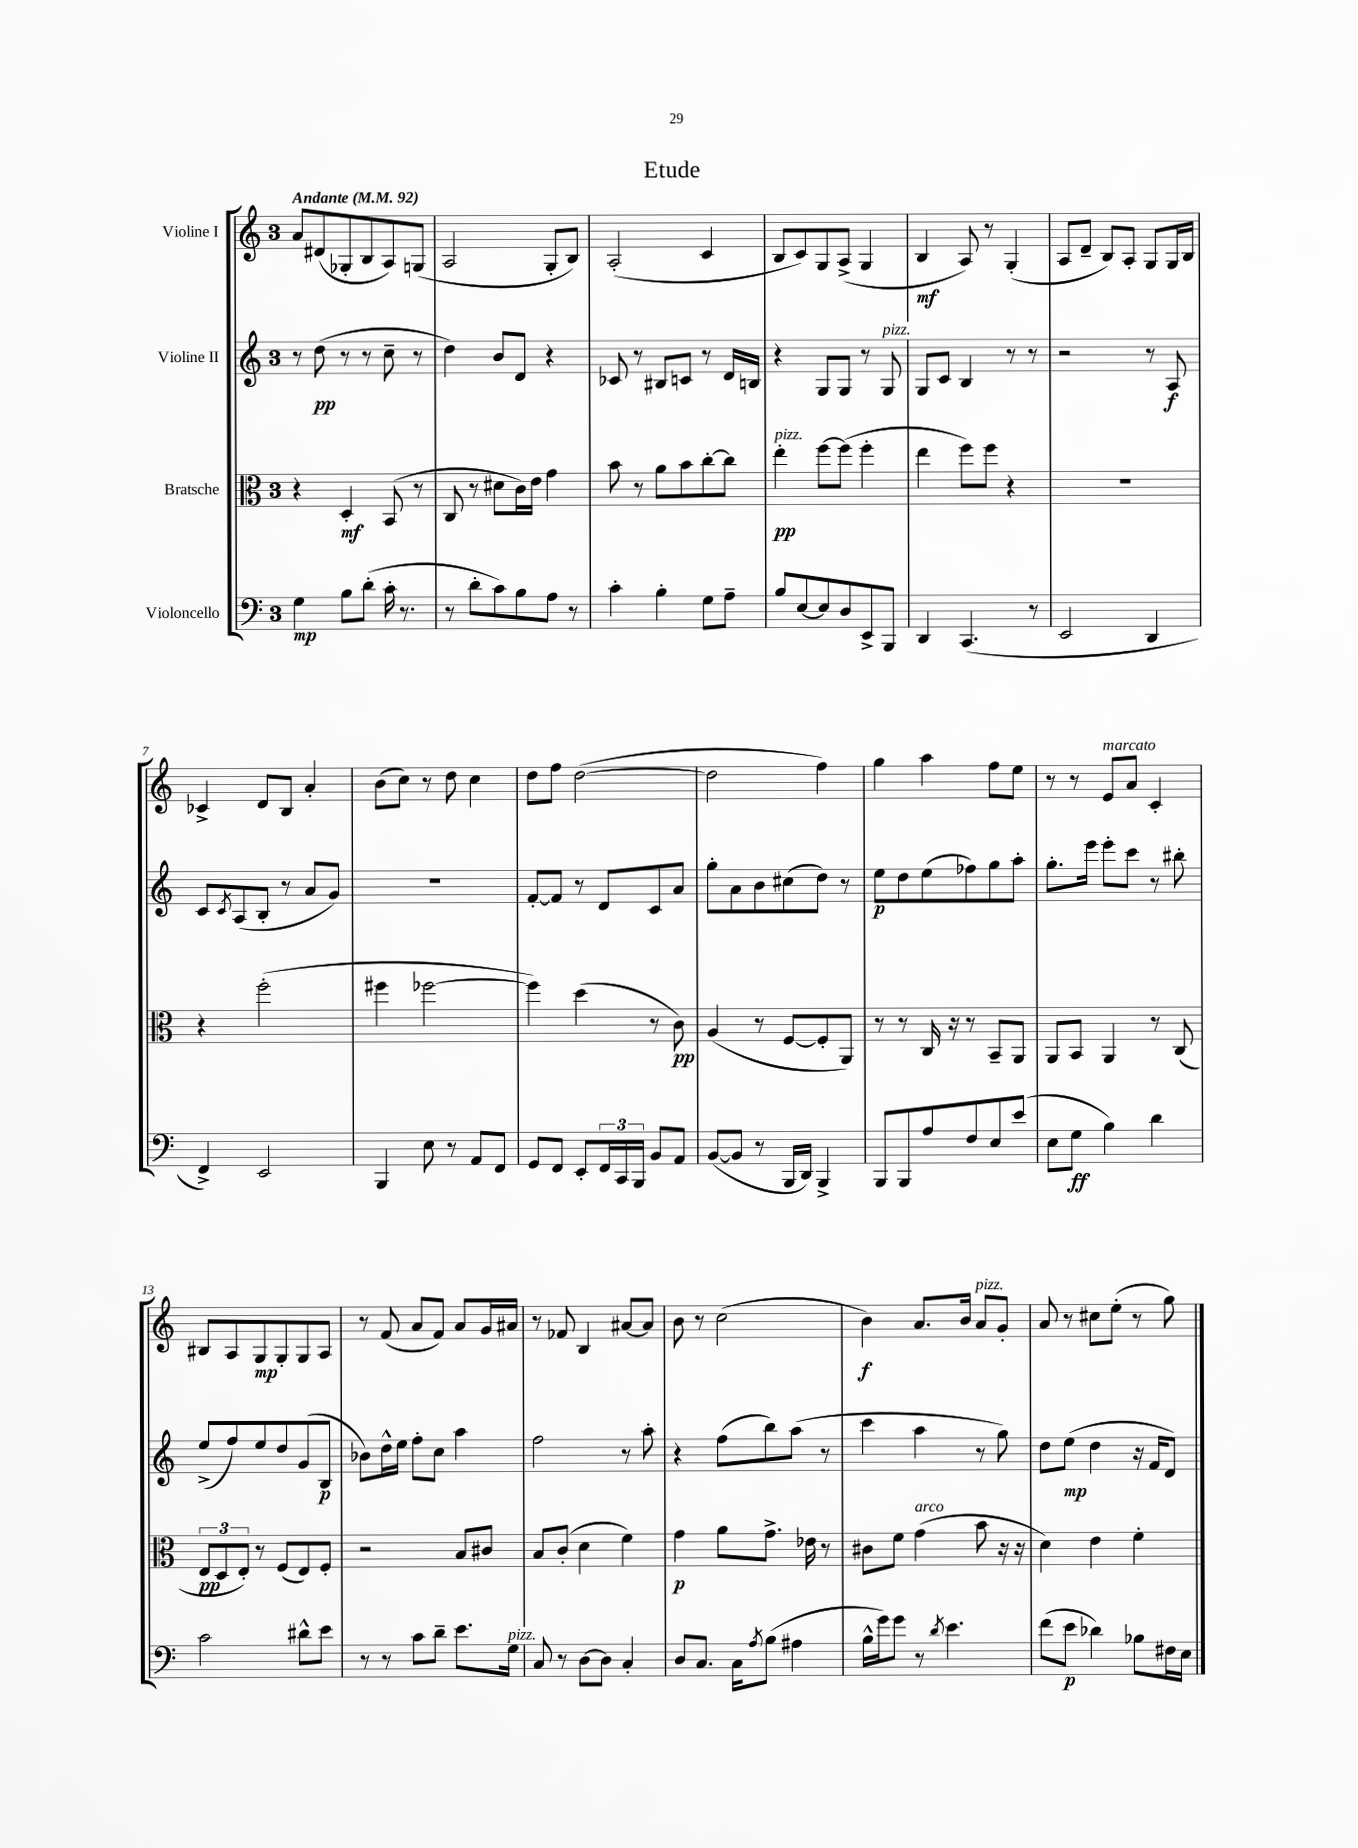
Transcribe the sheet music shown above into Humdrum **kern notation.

**kern	**dynam	**kern	**dynam	**kern	**dynam	**kern	**dynam
*part4	*part4	*part3	*part3	*part2	*part2	*part1	*part1
*staff4	*staff4	*staff3	*staff3	*staff2	*staff2	*staff1	*staff1
*I"Violoncello	*	*I"Bratsche	*	*I"Violine II	*	*I"Violine I	*
*clefF4	*	*clefC3	*	*clefG2	*	*clefG2	*
*k[]	*	*k[]	*	*k[]	*	*k[]	*
*M3/4	*	*M3/4	*	*M3/4	*	*M3/4	*
*MM92	*	*MM92	*	*MM92	*	*MM92	*
=1	=1	=1	=1	=1	=1	=1	=1
!	!	!	!	!	!	!LO:TX:a:B:t=Andante	!
4G\	mp	4r	.	8r	.	8a/L	.
.	.	.	.	(8dd\	pp	(8d#X/	.
8B\L	.	4D'/	mf	8r	.	8G-X'/	.
(8d'\J	.	.	.	8r	.	8B/	.
16c'\	.	(8BB/	.	8cc~\	.	8A/)	.
8.r	.	.	.	.	.	.	.
.	.	8r	.	8r	.	(8Gn/J	.
=2	=2	=2	=2	=2	=2	=2	=2
8r	.	8C/	.	4dd\)	.	2A/	.
8d'\L	.	8r	.	.	.	.	.
8c\)	.	8d#X\L	.	8b/L	.	.	.
8B\	.	16c\L)	.	8d/J	.	.	.
.	.	16e\JJ	.	.	.	.	.
8A\J	.	4g\	.	4r	.	8G'/L	.
8r	.	.	.	.	.	8B/J)	.
=3	=3	=3	=3	=3	=3	=3	=3
4c'\	.	8b\	.	8c-X/	.	(2A'/	.
.	.	8r	.	8r	.	.	.
4B'\	.	8a\L	.	8B#X/L	.	.	.
.	.	8b\	.	8cn/J	.	.	.
8G\L	.	[8cc'\	.	8r	.	4c/	.
8A~\J	.	8cc\J]	.	16d/LL	.	.	.
.	.	.	.	16Bn/JJ	.	.	.
=4	=4	=4	=4	=4	=4	=4	=4
!	!	!LO:TX:a:i:t=pizz.	!	!	!	!	!
8B/L	.	4ee'\	pp	4r	.	8B/L	.
[8E/	.	.	.	.	.	8c/)	.
8E/]	.	[8ff\L	.	8G/L	.	8G/	.
8D/	.	(8ff\J]	.	8G/J	.	(8A^/J	.
8EE^/	.	4ff'\	.	8r	.	4G/	.
!	!	!	!	!LO:TX:a:i:t=pizz.	!	!	!
8BBB/J	.	.	.	8G/	.	.	.
=5	=5	=5	=5	=5	=5	=5	=5
4DD/	.	4ee\	.	8G/L	.	4B/	mf
.	.	.	.	8c/J	.	.	.
(4.CC/	.	8ff\L)	.	4B/	.	8A/)	.
.	.	8ff\J	.	.	.	8r	.
.	.	4r	.	8r	.	(4G'/	.
8r	.	.	.	8r	.	.	.
=6	=6	=6	=6	=6	=6	=6	=6
2EE/	.	2.r	.	2r	.	8A/L	.
.	.	.	.	.	.	8d~/J	.
.	.	.	.	.	.	8B/L)	.
.	.	.	.	.	.	8A'/J	.
4DD/	.	.	.	8r	.	8G/L	.
.	.	.	.	8A/	f	16G/L	.
.	.	.	.	.	.	16B/JJ	.
!!LO:LB:g=z
=7	=7	=7	=7	=7	=7	=7	=7
4FF^/)	.	4r	.	8c/L	.	4c-X^/	.
.	.	.	.	8qc/	.	.	.
.	.	.	.	(8A/	.	.	.
2EE/	.	(2ff'\	.	8B'/J	.	8d/L	.
.	.	.	.	8r	.	8B/J	.
.	.	.	.	8a/L	.	4a'/	.
.	.	.	.	8g/J)	.	.	.
=8	=8	=8	=8	=8	=8	=8	=8
4BBB/	.	4ff#X\	.	2.r	.	(8b\L	.
.	.	.	.	.	.	8cc\J)	.
8E\	.	[2ff-X\	.	.	.	8r	.
8r	.	.	.	.	.	8dd\	.
8AA/L	.	.	.	.	.	4cc\	.
8FF/J	.	.	.	.	.	.	.
=9	=9	=9	=9	=9	=9	=9	=9
8GG/L	.	4ff-\])	.	[8f'/L	.	8dd\L	.
8FF/J	.	.	.	8f/J]	.	8ff\J	.
8EE'/L	.	(4dd\	.	8r	.	([2dd\	.
24FF/L	.	.	.	8d/L	.	.	.
24CC/	.	.	.	.	.	.	.
24BBB/JJ	.	.	.	.	.	.	.
8BB/L	.	8r	.	8c/	.	.	.
8AA/J	.	8c\)	pp	8a/J	.	.	.
=10	=10	=10	=10	=10	=10	=10	=10
([8BB/L	.	(4A/	.	8gg'\L	.	2dd\]	.
8BB/J]	.	.	.	8a\	.	.	.
8r	.	8r	.	8b\	.	.	.
16BBB/LL	.	[8F/L	.	(8cc#X\	.	.	.
16DD/JJ)	.	.	.	.	.	.	.
4BBB^/	.	8F'/]	.	8dd\J)	.	4ff\)	.
.	.	8AA/J)	.	8r	.	.	.
=11	=11	=11	=11	=11	=11	=11	=11
8BBB/L	.	8r	.	8ee\L	p	4gg\	.
8BBB/	.	8r	.	8dd\	.	.	.
8A/	.	16C/	.	(8ee\	.	4aa\	.
.	.	16r	.	.	.	.	.
8F/	.	8r	.	8ff-X\)	.	.	.
8E/	.	8BB~/L	.	8gg\	.	8ff\L	.
(8e/J	.	8AA/J	.	8aa'\J	.	8ee\J	.
=12	=12	=12	=12	=12	=12	=12	=12
8E\L	.	8AA/L	.	8.gg'\L	.	8r	.
8G\J	ff	8BB/J	.	.	.	8r	.
.	.	.	.	16eee\Jk	.	.	.
!	!	!	!	!	!	!LO:TX:a:i:t=marcato	!
4B\)	.	4AA/	.	8eee'\L	.	8e/L	.
.	.	.	.	8ccc\J	.	8a/J	.
4d\	.	8r	.	8r	.	4c'/	.
.	.	(8C/	.	8bb#X'\	.	.	.
!!LO:LB:g=z
=13	=13	=13	=13	=13	=13	=13	=13
2c\	.	12E/L	pp	(8ee^/L	.	8B#X/L	.
.	.	12D/	.	.	.	.	.
.	.	.	.	8ff/)	.	8A/	.
.	.	12E'/J)	.	.	.	.	.
.	.	8r	.	8ee/	.	8G/	mp
.	.	(8F/L	.	8dd/	.	8G'/	.
8d#X^^\L	.	8E/)	.	(8g/	.	8G/	.
8e\J	.	8F'/J	.	8B/J	p	8A/J	.
=14	=14	=14	=14	=14	=14	=14	=14
8r	.	2r	.	8b-X\L)	.	8r	.
8r	.	.	.	16dd^^\L	.	(8f/	.
.	.	.	.	16ee\JJ	.	.	.
8c\L	.	.	.	8ff'\L	.	8a/L	.
8d~\J	.	.	.	8cc\J	.	8f/J)	.
8.e\L	.	8B/L	.	4aa\	.	8a/L	.
.	.	8c#X/J	.	.	.	16g/L	.
!LO:TX:a:i:t=pizz.	!	!	!	!	!	!	!
16G\Jk	.	.	.	.	.	16a#X/JJ	.
=15	=15	=15	=15	=15	=15	=15	=15
8C/	.	8B/L	.	2ff\	.	8r	.
8r	.	(8c'/J	.	.	.	8f-X/	.
[8D\L	.	4d\	.	.	.	4B/	.
8D\J]	.	.	.	.	.	.	.
4C'/	.	4f\)	.	8r	.	[8a#X/L	.
.	.	.	.	8aa'\	.	8a#/J]	.
=16	=16	=16	=16	=16	=16	=16	=16
8D/L	.	4g\	p	4r	.	8b\	.
8.C/J	.	.	.	.	.	8r	.
.	.	8a\L	.	(8ff\L	.	(2cc\	.
16C\KL	.	.	.	.	.	.	.
8qA/	.	.	.	.	.	.	.
(8B\J	.	8.g^\J	.	8bb\)	.	.	.
4A#X\	.	.	.	(8aa\J	.	.	.
.	.	16e-X\	.	.	.	.	.
.	.	8r	.	8r	.	.	.
=17	=17	=17	=17	=17	=17	=17	=17
16B^^\LL	.	8c#X\L	.	4ccc\	.	4b\)	f
16g\J)	.	.	.	.	.	.	.
8g\J	.	8f\J	.	.	.	.	.
!	!	!LO:TX:a:i:t=arco	!	!	!	!	!
8r	.	(4g\	.	4aa\	.	8.a/L	.
8qd/	.	.	.	.	.	.	.
4.e\	.	.	.	.	.	.	.
.	.	.	.	.	.	16b/Jk	.
!	!	!	!	!	!	!LO:TX:a:i:t=pizz.	!
.	.	8b\	.	8r	.	8a/L	.
.	.	16r	.	8gg\)	.	8g'/J	.
.	.	16r	.	.	.	.	.
=18	=18	=18	=18	=18	=18	=18	=18
(8f\L	.	4d\)	.	8dd\L	.	8a/	.
8e\J	p	.	.	(8ee\J	mp	8r	.
4d-X\)	.	4e\	.	4dd\	.	8cc#X\L	.
.	.	.	.	.	.	(8ee'\J	.
8B-X\L	.	4f'\	.	16r	.	8r	.
.	.	.	.	16f/KL	.	.	.
16F#X\L	.	.	.	8d/J)	.	8gg\)	.
16E\JJ	.	.	.	.	.	.	.
==	==	==	==	==	==	==	==
*-	*-	*-	*-	*-	*-	*-	*-
